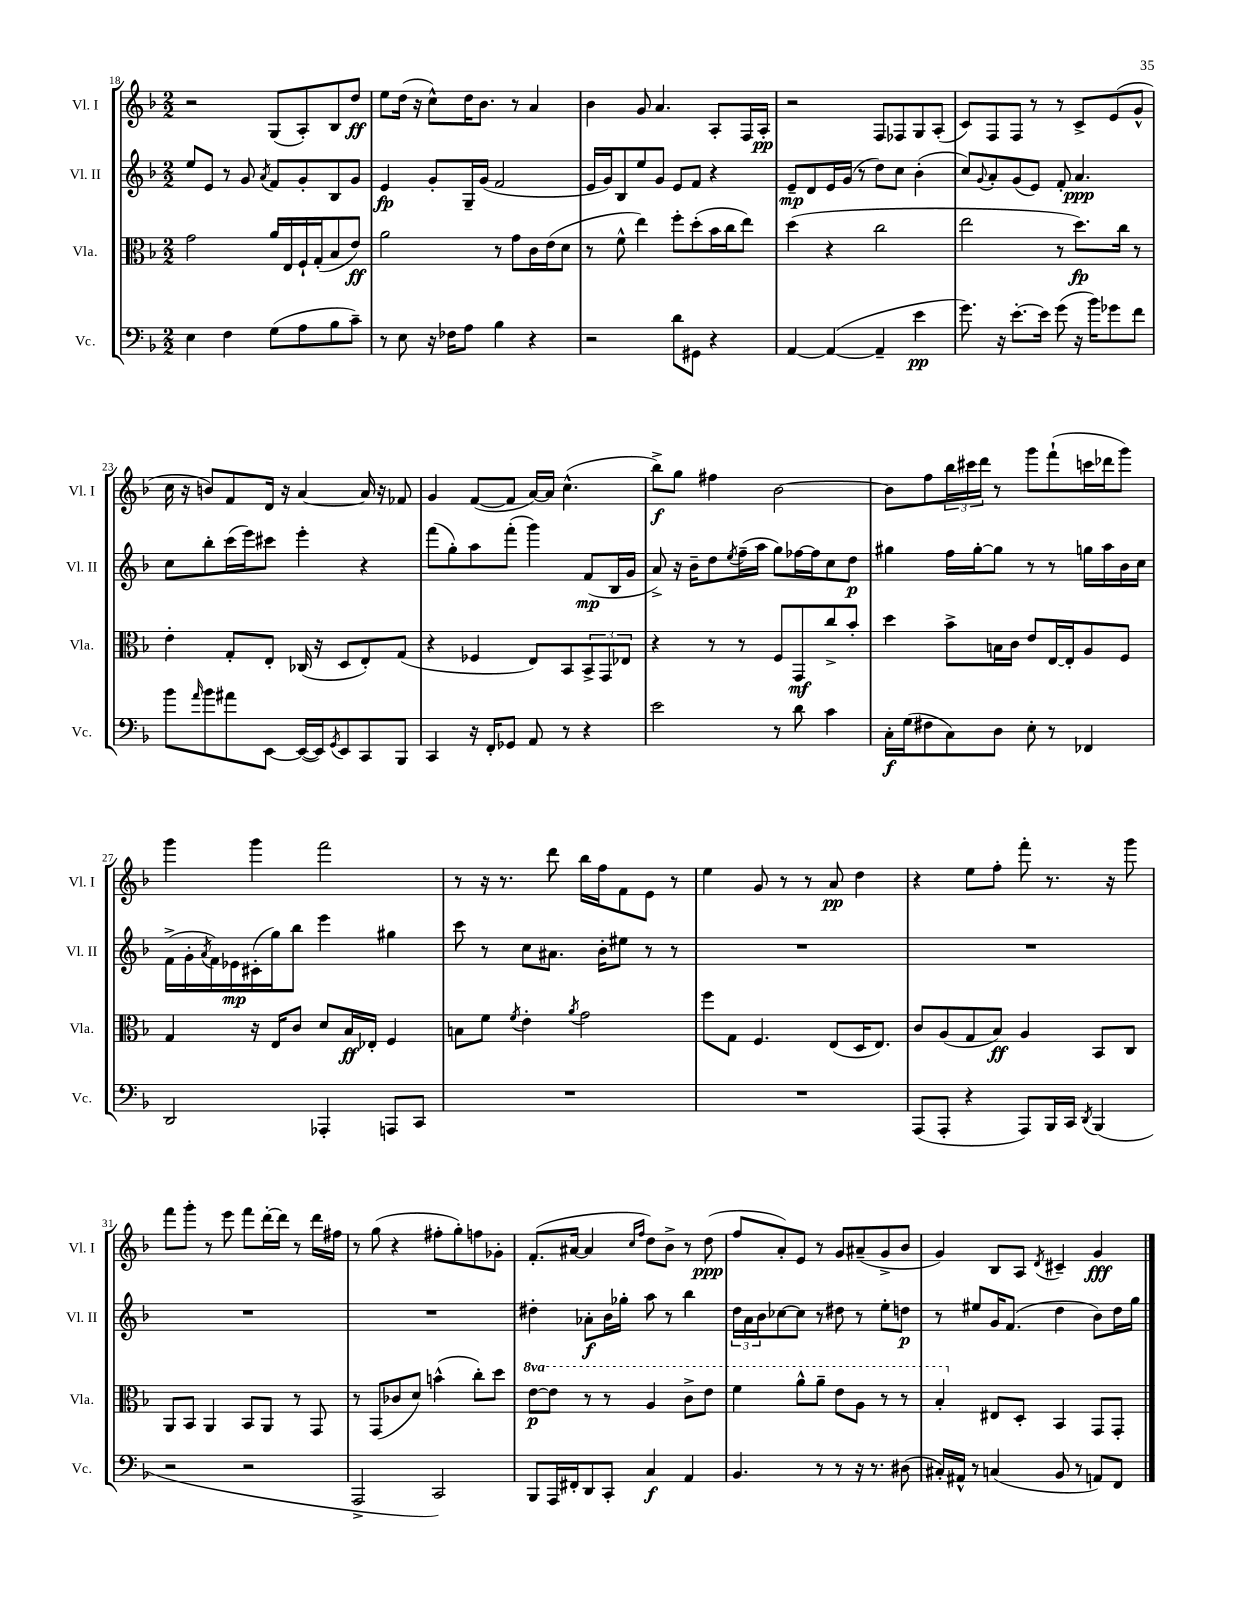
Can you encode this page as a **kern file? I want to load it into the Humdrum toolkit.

**kern	**dynam	**kern	**dynam	**kern	**dynam	**kern	**dynam
*part4	*part4	*part3	*part3	*part2	*part2	*part1	*part1
*staff4	*staff4	*staff3	*staff3	*staff2	*staff2	*staff1	*staff1
*I"Vc.	*	*I"Vla.	*	*I"Vl. II	*	*I"Vl. I	*
*I'Vc.	*	*I'Vla.	*	*I'Vl. II	*	*I'Vl. I	*
*clefF4	*	*clefC3	*	*clefG2	*	*clefG2	*
*k[b-]	*	*k[b-]	*	*k[b-]	*	*k[b-]	*
*M2/2	*	*M2/2	*	*M2/2	*	*M2/2	*
=18	=18	=18	=18	=18	=18	=18	=18
4E\	.	2g\	.	8ee/L	.	2r	.
.	.	.	.	8e/J	.	.	.
4F\	.	.	.	8r	.	.	.
.	.	.	.	8g/	.	.	.
.	.	.	.	8qa/	.	.	.
(8G\L	.	16a/LL	.	8f/L	.	(8G/L	.
.	.	16E/	.	.	.	.	.
8A\	.	16F`/	.	8g'/	.	8A'/)	.
.	.	(16G'/J	.	.	.	.	.
8B-\	.	8B-/	.	8B-/	.	8B-/	.
8c~\J)	.	8e/J)	ff	8g/J	.	8dd/J	ff
=19	=19	=19	=19	=19	=19	=19	=19
8r	.	2a\	.	4e/	fp	8ee\L	.
8E\	.	.	.	.	.	(16dd\Jk	.
.	.	.	.	.	.	16r	.
16r	.	.	.	8g'/L	.	8cc^^\L)	.
16F-X\KL	.	.	.	.	.	.	.
8A\J	.	.	.	16G~/L	.	16dd\K	.
.	.	.	.	(16g/JJ	.	8.b-\J	.
4B-\	.	8r	.	2f/	.	.	.
.	.	8g\L	.	.	.	8r	.
4r	.	16c\L	.	.	.	4a/	.
.	.	(16e\J	.	.	.	.	.
.	.	8d\J	.	.	.	.	.
=20	=20	=20	=20	=20	=20	=20	=20
2r	.	8r	.	16e/LL	.	4b-\	.
.	.	.	.	16g/J)	.	.	.
.	.	8f^^\	.	8B-/	.	.	.
.	.	4ee\)	.	8ee/	.	8g/	.
.	.	.	.	8g/J	.	4.a/	.
8d\L	.	8ff'\L	.	8e/L	.	.	.
8GG#X\J	.	(8dd'\	.	8f/J	.	.	.
4r	.	16b-\L	.	4r	.	8A'/L	.
.	.	16cc\J	.	.	.	.	.
.	.	8ee\J)	.	.	.	16F/L	.
.	.	.	.	.	.	16A'/JJ	pp
=21	=21	=21	=21	=21	=21	=21	=21
[4AA/	.	(4dd\	.	8e~/L	mp	2r	.
.	.	.	.	8d/	.	.	.
(4AA/_	.	4r	.	16e/L	.	.	.
.	.	.	.	(16g/JJ	.	.	.
.	.	.	.	8r	.	.	.
4AA~/]	.	2cc\	.	8dd\L)	.	8F/L	.
.	.	.	.	8cc\J	.	8F-X/	.
4e\	pp	.	.	(4b-'\	.	8G/	.
.	.	.	.	.	.	(8A'/J	.
=22	=22	=22	=22	=22	=22	=22	=22
8.g\)	.	2ee\	.	8cc/L)	.	8c/L)	.
.	.	.	.	8qqg/	.	.	.
.	.	.	.	8a'/	.	8F/	.
16r	.	.	.	.	.	.	.
[8.e'\L	.	.	.	(8g/	.	8F/J	.
.	.	.	.	8e/J)	.	8r	.
16e\Jk]	.	.	.	.	.	.	.
(8g\	.	8r	.	8f'/	.	8r	.
16r	.	8.dd\L)	fp	4.a/	ppp	8c^/L	.
16b-\KL)	.	.	.	.	.	.	.
8g-X\	.	.	.	.	.	(8e/	.
.	.	16cc\Jk	.	.	.	.	.
8f\J	.	8r	.	.	.	8g^^/J	.
!!LO:LB:g=z
=23	=23	=23	=23	=23	=23	=23	=23
8b-\L	.	4e'\	.	8cc\L	.	16cc\	.
.	.	.	.	.	.	16r	.
16qqa/	.	.	.	.	.	.	.
8b-\	.	.	.	8bb-'\	.	8bn/L)	.
8a#X\	.	8G'/L	.	(16ccc\L	.	8f/	.
.	.	.	.	16eee\J)	.	.	.
[8EE\J	.	8E'/J	.	8ccc#X\J	.	16d/Jk	.
.	.	.	.	.	.	16r	.
(16EE/LL_	.	(16C-X/	.	4eee'\	.	[4a/	.
16EE/J])	.	16r	.	.	.	.	.
8qGG/	.	.	.	.	.	.	.
8EE/	.	8D/L	.	.	.	.	.
8CC/	.	8E'/)	.	4r	.	16a/]	.
.	.	.	.	.	.	16r	.
8BBB-/J	.	(8G/J	.	.	.	8f-X/	.
=24	=24	=24	=24	=24	=24	=24	=24
4CC/	.	4r	.	(8fff\L	.	4g/	.
.	.	.	.	8gg'\)	.	.	.
16r	.	4F-X/	.	8aa\	.	([8f/L	.
16FF'/KL	.	.	.	.	.	.	.
8GG-X/J	.	.	.	(8fff'\J	.	8f/J]	.
8AA/	.	8E/L)	.	4ggg\)	.	[16a/LL)	.
.	.	.	.	.	.	16a/JJ]	.
8r	.	8BB-/	.	.	.	(4.cc^^\	.
4r	.	12BB-^/	.	(8f/L	mp	.	.
.	.	12GG/	.	.	.	.	.
.	.	.	.	16B-/L	.	.	.
.	.	12E-X/J	.	.	.	.	.
.	.	.	.	16g/JJ	.	.	.
=25	=25	=25	=25	=25	=25	=25	=25
2e\	.	4r	.	8a^/)	.	8bb-^\L)	f
.	.	.	.	16r	.	8gg\J	.
.	.	.	.	16b-~\KL	.	.	.
.	.	8r	.	8dd\	.	4ff#X\	.
.	.	.	.	8qee/	.	.	.
.	.	8r	.	(16ff~\L	.	.	.
.	.	.	.	16aa\JJ	.	.	.
8r	.	8F/L	.	8gg\L)	.	[2b-\	.
8d\	.	8GG/	mf	[16ff-X\L	.	.	.
.	.	.	.	16ff-\J]	.	.	.
4c\	.	8cc^/	.	8cc\	.	.	.
.	.	8b-'/J	.	8dd\J	p	.	.
=26	=26	=26	=26	=26	=26	=26	=26
16C'\LL	f	4dd\	.	4gg#X\	.	8b-\L]	.
(16G\J	.	.	.	.	.	.	.
8F#X\	.	.	.	.	.	8ff\	.
8C\)	.	8b-^\L	.	16ff\LL	.	24bb-\L	.
.	.	.	.	.	.	24ccc#X\	.
.	.	.	.	[16gg#'\J	.	.	.
.	.	.	.	.	.	24ddd\JJ	.
8D\J	.	16Bn\L	.	8gg#\J]	.	8r	.
.	.	16c\JJ	.	.	.	.	.
8E'\	.	8e/L	.	8r	.	8ggg\L	.
8r	.	[16E/L	.	8r	.	(8fff`\	.
.	.	16E'/J]	.	.	.	.	.
4FF-X/	.	8A/	.	16ggn\LL	.	16cccn\L	.
.	.	.	.	16aa\	.	16ddd-X\J	.
.	.	8F/J	.	16b-\	.	8ggg\J)	.
.	.	.	.	16cc\JJ	.	.	.
!!LO:LB:g=z
=27	=27	=27	=27	=27	=27	=27	=27
2DD/	.	4G/	.	(16f^\LL	.	4ggg\	.
.	.	.	.	16g'\	.	.	.
.	.	.	.	8qa/	.	.	.
.	.	.	.	16f\)	.	.	.
.	.	.	.	16e-X\	mp	.	.
.	.	16r	.	(16c#X'\	.	4ggg\	.
.	.	16E/KL	.	16gg\J)	.	.	.
.	.	8c/J	.	8bb-\J	.	.	.
4AAA-X'/	.	8d/L	.	4eee\	.	2fff\	.
.	.	16B-/L	ff	.	.	.	.
.	.	16E-X'/JJ	.	.	.	.	.
8AAAn/L	.	4F/	.	4gg#X\	.	.	.
8CC/J	.	.	.	.	.	.	.
=28	=28	=28	=28	=28	=28	=28	=28
1r	.	8Bn\L	.	8ccc\	.	8r	.
.	.	8f\J	.	8r	.	16r	.
.	.	.	.	.	.	8.r	.
.	.	8qf/	.	.	.	.	.
.	.	4e'\	.	8cc\L	.	.	.
.	.	.	.	8.a#X\J	.	8ddd\	.
.	.	8qa/	.	.	.	.	.
.	.	2g\	.	.	.	16bb-\LL	.
.	.	.	.	16b-'\KL	.	16ff\J	.
.	.	.	.	8ee#X\J	.	8f\	.
.	.	.	.	8r	.	8e\J	.
.	.	.	.	8r	.	8r	.
=29	=29	=29	=29	=29	=29	=29	=29
1r	.	8ff\L	.	1r	.	4ee\	.
.	.	8G\J	.	.	.	.	.
.	.	4.F/	.	.	.	8g/	.
.	.	.	.	.	.	8r	.
.	.	.	.	.	.	8r	.
.	.	(8E/L	.	.	.	8a/	pp
.	.	16D/K	.	.	.	4dd\	.
.	.	8.E/J)	.	.	.	.	.
=30	=30	=30	=30	=30	=30	=30	=30
(8AAA/L	.	8c/L	.	1r	.	4r	.
8AAA'/J	.	(8A/	.	.	.	.	.
4r	.	8G/	.	.	.	8ee\L	.
.	.	8B-/J)	ff	.	.	8ff'\J	.
8AAA/L)	.	4A/	.	.	.	8fff'\	.
16BBB-/L	.	.	.	.	.	8.r	.
16CC/JJ	.	.	.	.	.	.	.
8qDD/	.	.	.	.	.	.	.
(4BBB-/	.	8BB-/L	.	.	.	.	.
.	.	.	.	.	.	16r	.
.	.	8C/J	.	.	.	8ggg\	.
!!LO:LB:g=z
=31	=31	=31	=31	=31	=31	=31	=31
2r	.	8AA/L	.	1r	.	8fff\L	.
.	.	8BB-/J	.	.	.	8ggg'\J	.
.	.	4AA/	.	.	.	8r	.
.	.	.	.	.	.	8eee\	.
2r	.	8BB-/L	.	.	.	8fff\L	.
.	.	8AA/J	.	.	.	[16ddd'\L	.
.	.	.	.	.	.	16ddd\JJ]	.
.	.	8r	.	.	.	8r	.
.	.	8GG/	.	.	.	16ddd\LL	.
.	.	.	.	.	.	16ff#X\JJ	.
=32	=32	=32	=32	=32	=32	=32	=32
2AAA^/	.	8r	.	1r	.	8r	.
.	.	(8GG/L	.	.	.	(8gg\	.
.	.	8c-X/	.	.	.	4r	.
.	.	8d/J)	.	.	.	.	.
2CC/)	.	(4bn^^\	.	.	.	8ff#X'\L	.
.	.	.	.	.	.	8gg'\)	.
.	.	8cc'\L)	.	.	.	8ffn\	.
.	.	8dd\J	.	.	.	8g-X'\J	.
=33	=33	=33	=33	=33	=33	=33	=33
*	*	*8va	*	*	*	*	*
8BBB-/L	.	[8ee\L	p	4dd#X'\	.	(8.f'/L	.
16AAA/L	.	8ee\J]	.	.	.	.	.
16FF#X'/J	.	.	.	.	.	[16a#X/Jk	.
8DD/	.	8r	.	8a-X'\L	f	4a#/]	.
8CC'/J	.	8r	.	16b-\L	.	.	.
.	.	.	.	16gg-X'\JJ	.	.	.
.	.	.	.	.	.	16qqcc/LL	.
.	.	.	.	.	.	16qqff/JJ	.
4C/	f	4a/	.	8aa\	.	8dd\L)	.
.	.	.	.	8r	.	8b-^\J	.
4AA/	.	8cc^\L	.	4bb-\	.	8r	.
.	.	8ee\J	.	.	.	(8dd\	ppp
=34	=34	=34	=34	=34	=34	=34	=34
4.BB-/	.	4ff\	.	24dd\LL	.	8ff/L	.
.	.	.	.	24a\	.	.	.
.	.	.	.	24b-\J	.	.	.
.	.	.	.	[8cc-X\	.	8a'/)	.
.	.	8aa^^\L	.	8cc-\J]	.	8e/J	.
8r	.	8aa~\J	.	8r	.	8r	.
8r	.	8ee\L	.	8dd#X\	.	8g/L	.
16r	.	8a\J	.	8r	.	(8a#X~/	.
8.r	.	.	.	.	.	.	.
.	.	8r	.	8ee'\L	.	8g^/	.
(8D#X\	.	8r	.	8ddn\J	p	8b-/J	.
=35	=35	=35	=35	=35	=35	=35	=35
16C#X'/LL)	.	4b-'/	.	8r	.	4g/)	.
16AA#X^^/JJ	.	.	.	.	.	.	.
8r	.	.	.	8ee#X/L	.	.	.
*	*	*X8va	*	*	*	*	*
(4Cn/	.	8E#X/L	.	16g/K	.	8B-/L	.
.	.	.	.	(8.f/J	.	.	.
.	.	8D'/J	.	.	.	8A/J	.
.	.	.	.	.	.	8qd/	.
8BB-/	.	4BB-/	.	4dd\	.	4c#X~/	.
8r	.	.	.	.	.	.	.
8AAn/L)	.	8GG/L	.	8b-\L)	.	4g/	fff
8FF/J	.	8GG'/J	.	16dd\L	.	.	.
.	.	.	.	16gg\JJ	.	.	.
==	==	==	==	==	==	==	==
*-	*-	*-	*-	*-	*-	*-	*-
